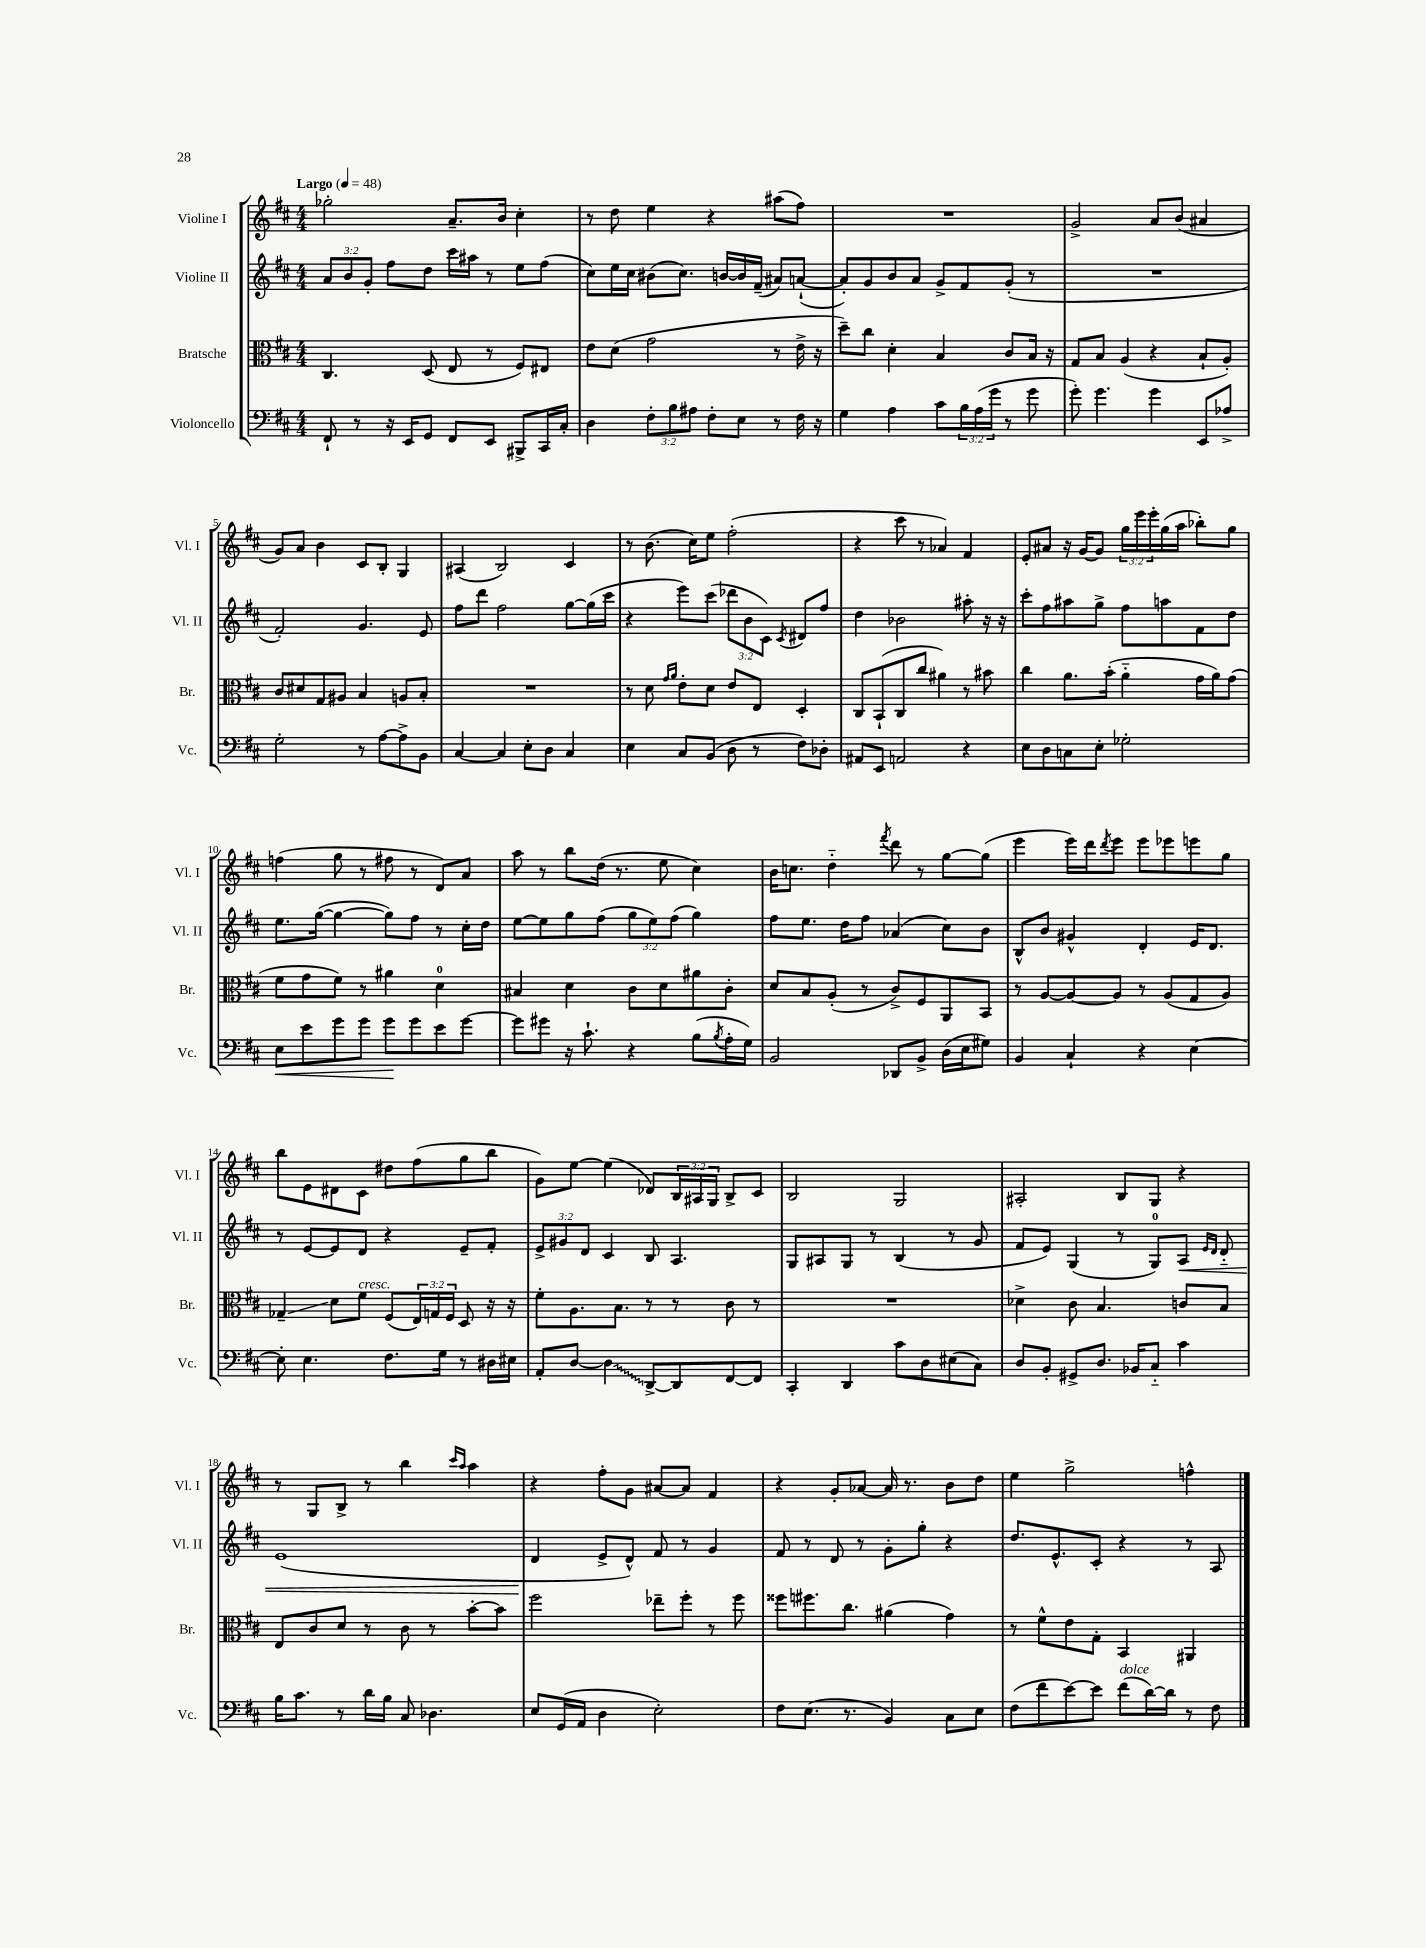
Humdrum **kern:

**kern	**kern	**kern	**kern
*staff4	*staff3	*staff2	*staff1
*clefF4	*clefC3	*clefG2	*clefG2
*k[f#c#]	*k[f#c#]	*k[f#c#]	*k[f#c#]
*M4/4	*M4/4	*M4/4	*M4/4
*MM48	*MM48	*MM48	*MM48
8FF#`/	4.C#/	12a/L	2gg-'\
.	.	12b/	.
8r	.	.	.
.	.	12g'/J	.
16r	.	8ff#\L	.
16EE/LK	.	.	.
8GG/J	(8D/	8dd\J	.
8FF#/L	8E/	16ccc#\LL	8.a~/L
.	.	16aa#\JJ	.
8EE/J	8r	8r	.
.	.	.	16b/Jk
8BBB#^/L	8F#/L)	8ee\L	4cc#'\
16CC#/L	8E#/J	(8ff#\J	.
16C#'/JJ	.	.	.
=	=	=	=
4D\	8e\L	8cc#\L)	8r
.	(8d\J	16ee\L	8dd\
.	.	16cc#\JJ	.
12F#'\L	2g\	(8b#\L	4ee\
12B\	.	.	.
.	.	8.cc#\J)	.
12A#\J	.	.	.
8F#'\L	.	.	4r
.	.	[16b/LL	.
8E\J	.	16b/]	.
.	.	(16f#~/JJ	.
8r	8r	8a#/L)	(8aa#\L
16F#\	16e^\	([8a`/J	8ff#\J)
16r	16r	.	.
=	=	=	=
4G\	8dd~\L)	8a'/]L)	1r
.	8cc#\J	8g/	.
4A\	4d'\	8b/	.
.	.	8a/J	.
8c#\L	4B/	8g^/L	.
24B\L	.	8f#/	.
(24A\	.	.	.
24g\JJ	.	.	.
8r	8c#/L	(8g'/J	.
8g\	16B/Jk	8r	.
.	16r	.	.
=	=	=	=
8g'\)	8G/L	1r	2g^/
4.g\	8B/J	.	.
.	(4A/	.	.
4g\	4r	.	8a/L
.	.	.	(8b/J
8EE/L	8B`/L	.	4a#/
8A-^/J	8A'/J)	.	.
=	=	=	=
2G'\	8c#/L	2f#'/)	8g/L)
.	8d#/	.	8a/J
.	8G/	.	4b\
.	8A#/J	.	.
8r	4B/	4.g/	8c#/L
[8A\L	.	.	8B'/J
8A^\]	8A/L	.	4G/
8BB\J	8B'/J	8e/	.
=	=	=	=
[4C#/	1r	8ff#\L	(4A#/
.	.	8ddd\J	.
4C#/]	.	2ff#\	2B/)
8E'\L	.	.	.
8D\J	.	.	.
4C#/	.	[8gg\L	4c#/
.	.	(16gg\]L	.
.	.	16ccc#\JJ	.
=	=	=	=
4E\	8r	4r	8r
.	8d\	.	(8.b\
.	16qqg/LL	.	.
.	16qqa/JJ	.	.
8C#/L	8e'\L	8eee\L)	.
.	.	.	16cc#\LK)
(8BB/J	8d\J	(8ccc#\J	8ee\J
8D\	8e/L	12ddd-\L	(2ff#'\
.	.	12b\	.
8r	8E/J	.	.
.	.	12c#\J)	.
.	.	8qc#/	.
8F#\L)	4D'/	8d#/L	.
8D-'\J	.	8ff#/J	.
=	=	=	=
8AA#/L	8C#/L	4dd\	4r
8EE/J	(8BB`/	.	.
2AA/	8C#/	2b-\	8ccc#\
.	8cc#/J	.	8r
.	4a#\)	.	4a-/)
4r	8r	8aa#'\	4f#/
.	8b#\	16r	.
.	.	16r	.
=	=	=	=
8E\L	4cc#\	8ccc#'\L	8e'/L
8D\	.	8ff#\	8a#/J
8C\	8.a\L	8aa#\	16r
.	.	.	[16g/LK
8E'\J	.	8gg^\J	8g/]J
.	(16b'\Jk	.	.
2G-'\	4a'~\	8ff#\L	24gg\LL
.	.	.	24eee\
.	.	.	24eee'\
.	.	8aa\	(16gg\
.	.	.	16aa\JJ
.	16g\LL	8f#\	8bb-'\L)
.	16a\J)	.	.
.	(8g\J	8dd\J	8gg\J
=	=	=	=
8E\L	8f#\L	8.ee\L	(4ff\
8e\	8g\	.	.
.	.	([16gg\Jk	.
8g\	8f#\J)	4gg\_	8gg\
8g\J	8r	.	8r
8g\L	4a#\	8gg\]L)	8ff#\
8g\	.	8ff#\J	8r
8e\	4d\	8r	8d/L)
[8g\J	.	16cc#'\LL	8a/J
.	.	16dd\JJ	.
=	=	=	=
8g\]L	4B#/	[8ee\L	8aa\
8g#\J	.	8ee\]	8r
16r	4d\	8gg\	8bb\L
8.c#`\	.	.	.
.	.	(8ff#\J	(16dd\Jk
.	.	.	8.r
4r	8c#\L	12gg\L	.
.	.	12ee\)	.
.	8d\	.	8ee\
.	.	(12ff#\J	.
(8B\L	8a#\	4gg\)	4cc#\)
8qB/	.	.	.
16A'\L	8c#'\J	.	.
16G\JJ)	.	.	.
=	=	=	=
2BB/	8d/L	8ff#\L	16b\LK
.	.	.	8.cc\J
.	8B/	8.ee\J	.
.	(8A'/J	.	4dd'~\
.	.	16dd\LK	.
.	8r	8ff#\J	.
.	.	.	8qfff#/
8DD-/L	8c#^/L)	(4a-/	8ddd\
8BB^/J	8F#/	.	8r
(16D\LL	8AA/	8cc#\L)	[8gg\L
16E\J	.	.	.
8G#\J)	8BB/J	8b\J	(8gg\]J
=	=	=	=
4BB/	8r	8B^^/L	4eee\
.	[8A/L	8b/J	.
4C#`/	8A/_	4g#^^/	16eee\LL)
.	.	.	16ddd\J
.	.	.	8qddd/
.	8A/]J	.	8eee\J
4r	8r	4d'/	8eee\L
.	(8A/L	.	8eee-\
[4E\	8G/	16e/LK	8eee\
.	.	8.d/J	.
.	8A/J)	.	8gg\J
=	=	=	=
8E'\]	4G-~/	8r	8bb\L
4.E\	.	[8e/L	8e\
.	8d\L	8e/]	8d#\
.	8f#\J	8d/J	8c#\J
8.F#\L	(8F#/L	4r	8dd#\L
.	24E/L)	.	(8ff#\
.	24G/	.	.
16G\Jk	.	.	.
.	24F#/JJ	.	.
8r	8D/	8e~/L	8gg\
16D#\LL	16r	8f#'/J	8bb\J
16E#\JJ	16r	.	.
=	=	=	=
8AA'/L	8f#'\L	12e^/L	8g\L)
.	.	12g#/	.
[8D/J	8.A\	.	[8ee\J
.	.	12d/J	.
4D\]	.	4c#/	(4ee\]
.	8.B\J	.	.
[8DD^/L	8r	8B/	8d-/L)
8DD/]	8r	4.A/	24B/L
.	.	.	24A#/
.	.	.	24G/JJ
[8FF#/	8c#\	.	8B^/L
8FF#/]J	8r	.	8c#/J
=	=	=	=
4CC#'/	1r	8G/L	2B/
.	.	8A#/	.
4DD/	.	8G/J	.
.	.	8r	.
8c#\L	.	(4B/	2G/
8D\	.	.	.
(8E#\	.	8r	.
8C#\J)	.	8g/	.
=	=	=	=
8D/L	4d-^\	8f#/L	2A#'/
8BB'/J	.	8e/J)	.
8GG#^/L	8c#\	(4G/	.
8.D/J	4.B/	.	.
.	.	8r	8B/L
16BB-/LK	.	.	.
8C#'~/J	.	8G/L)	8G/J
4c#\	8c/L	8A/J	4r
.	.	16qqe/LL	.
.	.	16qqd/JJ	.
.	8B/J	8d'~/	.
=	=	=	=
16B\LK	8E/L	(1e	8r
8.c#\J	.	.	.
.	8c#/	.	8G/L
8r	8d/J	.	8B^/J
16d\LL	8r	.	8r
16B\JJ	.	.	.
8C#/	8c#\	.	4bb\
4.D-\	8r	.	.
.	.	.	16qqccc#/LL
.	.	.	16qqaa/JJ
.	[8b'\L	.	4aa\
.	8b\]J	.	.
=	=	=	=
8E/L	2ff#\	4d/	4r
(16GG/L	.	.	.
16AA/JJ	.	.	.
4D\	.	8e^/L	8ff#'\L
.	.	8d^^/J)	8g\J
2E'\)	8ee-~\L	8f#/	[8a#/L
.	8ff#'\J	8r	8a#/]J
.	8r	4g/	4f#/
.	8ff#\	.	.
=	=	=	=
8F#\L	8ff##\L	8f#/	4r
(8.E\J	8.ff#\	8r	.
.	.	8d/	8g'/L
8.r	8.cc#\J	.	.
.	.	8r	[8a-/J
4BB/)	(4a#\	8g'\L	16a-/]
.	.	.	8.r
.	.	8gg'\J	.
8C#\L	4g\)	4r	8b\L
8E\J	.	.	8dd\J
=	=	=	=
(8F#\L	8r	8.dd/L	4ee\
8f#\	8f#^^\L	.	.
.	.	8.e^^/	.
[8e\)	8e\	.	2gg^\
8e\]J	8G'\J	8c#'/J	.
(8f#\L	4BB/	4r	.
[16d\L)	.	.	.
16d\]JJ	.	.	.
8r	4AA#/	8r	4ff^^\
8F#\	.	8A/	.
==	==	==	==
*-	*-	*-	*-
